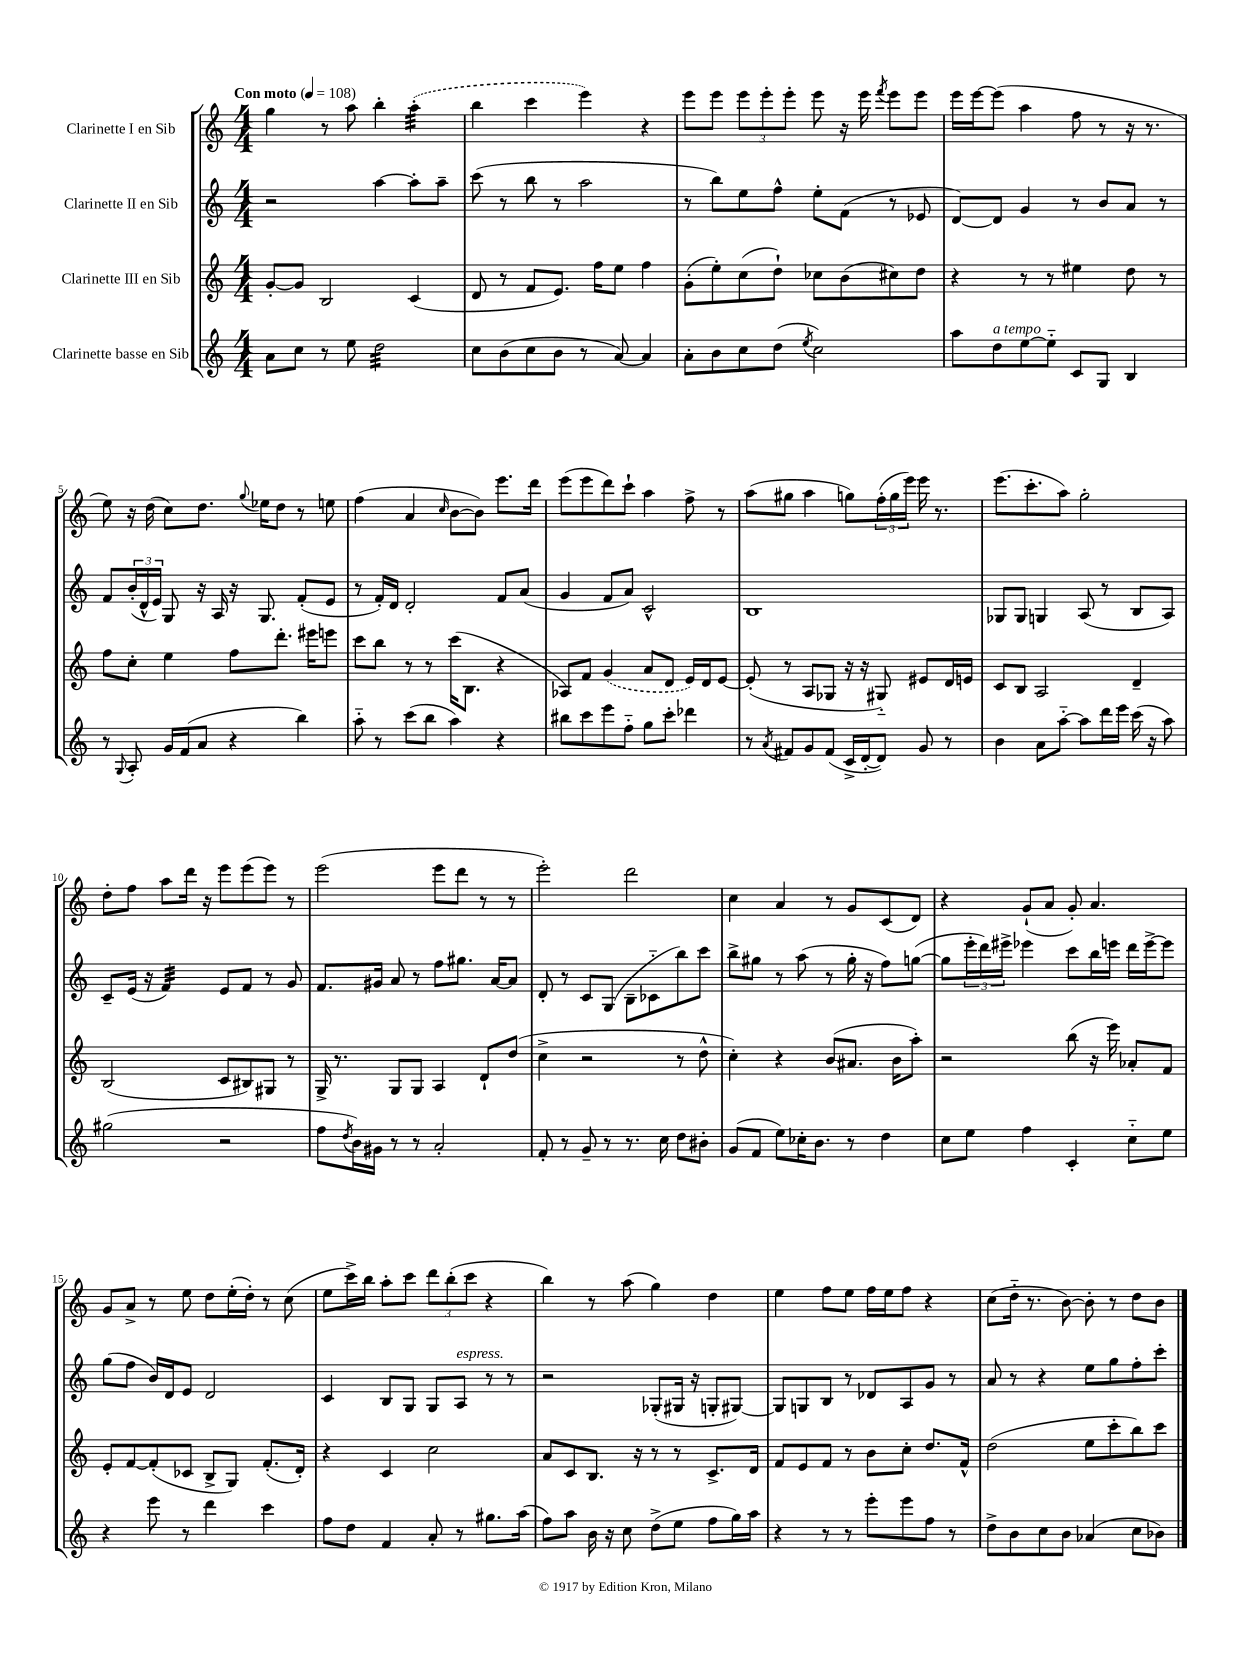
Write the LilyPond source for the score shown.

<<
\new StaffGroup <<
\new Staff = "s0" \with { instrumentName = "Clarinette I en Sib" } {
    \clef treble \key c \major \numericTimeSignature \time 4/4 \tempo "Con moto" 4 = 108
    g''4 r8 a''8 b''4-. \once \slurDashed a''4:32-.( |
    b''4 c'''4 e'''4) r4 |
    e'''8 e'''8 \tuplet 3/2 { e'''8 e'''8-. e'''8-. } e'''8 r16 e'''16 \acciaccatura { f'''8 } e'''8 e'''8 |
    e'''16 e'''16~ e'''8( a''4 f''8 r8 r16 r8. |
    e''8) r16 d''16( c''8) d''8. \appoggiatura { g''8 } ees''16 d''8 r8 e''8 |
    f''4( a'4 \grace { c''16 } b'8~ b'8) e'''8. d'''16 |
    e'''8( e'''8 d'''8) c'''8-! a''4 f''8-> r8 |
    a''8( gis''8 a''4 g''8) \tuplet 3/2 { f''16-.( g''16 e'''16) } e'''16 r8. |
    e'''8.( c'''8.-. a''8) g''2-. |
    d''8-. f''8 a''8 d'''16 r16 e'''8 e'''8( e'''8) r8 |
    e'''2( e'''8 d'''8 r8 r8 |
    e'''2-.) d'''2 |
    c''4 a'4 r8 g'8 c'8( d'8) |
    r4 g'8-!( a'8 g'8-.) a'4. |
    g'8 a'8-> r8 e''8 d''8 e''16-.( d''16-.) r8 c''8( |
    e''8 c'''16->) b''16 a''8-. c'''8 \tuplet 3/2 { d'''8 b''8-.( c'''8 } r4 |
    b''4) r8 a''8( g''4) d''4 |
    e''4 f''8 e''8 f''16 e''16 f''8 r4 |
    c''8( d''16-_ r8. b'8~) b'8-. r8 d''8 b'8 \bar "|." |
}
\new Staff = "s1" \with { instrumentName = "Clarinette II en Sib" } {
    \clef treble \key c \major \numericTimeSignature \time 4/4
    r2 a''4~ a''8-. a''8-- |
    c'''8( r8 b''8 r8 a''2 |
    r8 b''8) e''8 f''8-^ e''8-. f'8( r8 ees'8 |
    d'8~) d'8 g'4 r8 b'8 a'8 r8 |
    f'8 \tuplet 3/2 { b'16-.( d'16-^ e'16) } g8 r16 a16 r16 g8. f'8-.( e'8 |
    r8 f'16-.) d'16 d'2-. f'8 a'8( |
    g'4 f'8 a'8) c'2-^ |
    b1 |
    ges8 ges8 g4 a8( r8 b8 a8) |
    c'8-- e'16( r16 f'4:32) e'8 f'8 r8 g'8 |
    f'8. gis'16 a'8 r8 f''8 gis''8. a'16~ a'8 |
    d'8-. r8 c'8 g8( b8-- ces'8-_ b''8) c'''8 |
    b''8-> gis''8 r8 a''8( r8 gis''16-. r16 f''8) g''8~( |
    g''8 \tuplet 3/2 { e'''16-. d'''16) eis'''16-> } ees'''4 c'''8 b''16 e'''16 d'''16 e'''16~-> e'''8 |
    g''8( f''8 b'16) d'16 e'8 d'2 |
    c'4 b8 g8 g8 a8^\markup { \italic "espress." } r8 r8 |
    r2 ges8-.( gis16 r16 g8-. gis8~) |
    gis8 g8 b8 r8 des'8 a8 g'8 r8 |
    a'8 r8 r4 e''8 g''8 f''8-. c'''8-. \bar "|." |
}
\new Staff = "s2" \with { instrumentName = "Clarinette III en Sib" } {
    \clef treble \key c \major \numericTimeSignature \time 4/4
    g'8~-. g'8 b2 c'4( |
    d'8 r8 f'8 e'8.) f''16 e''8 f''4 |
    g'8-.( e''8-.) c''8( d''8-!) ces''8 b'8( cis''8) d''8 |
    r4 r8 r8 eis''4 d''8 r8 |
    f''8 c''8-. e''4 f''8 d'''8.-. eis'''16 e'''8 |
    c'''8 b''8 r8 r8 c'''16( b8. r4 |
    aes8) f'8 \once \slurDashed g'4( a'8 d'8 e'16) d'16 e'8~ |
    e'8-.( r8 a8 ges8 r16 r16 gis8-_) eis'8 d'16 e'16 |
    c'8 b8 a2 d'4-- |
    b2( c'8 bis8) gis8 r8 |
    g16-> r8. g8 g8 a4 d'8-! d''8( |
    c''4-> r2 r8 d''8-^ |
    c''4-.) r4 b'8( ais'8. b'16 a''8-.) |
    r2 b''8( r16 e'''16) aes'8-. f'8 |
    e'8-. f'8~ f'8-.( ces'8 b8-> g8) f'8.-.( d'16-.) |
    r4 c'4 c''2 |
    a'8 c'8 b8. r16 r8 r8 c'8.-> d'16 |
    f'8 e'8 f'8 r8 b'8 c''8-. d''8. f'16-^ |
    d''2( e''8 c'''8-. b''8) c'''8 \bar "|." |
}
\new Staff = "s3" \with { instrumentName = "Clarinette basse en Sib" } {
    \clef treble \key c \major \numericTimeSignature \time 4/4
    a'8 c''8 r8 e''8 d''2:32 |
    c''8 b'8( c''8 b'8 r8 a'8~) a'4 |
    a'8-. b'8 c''8 d''8( \acciaccatura { e''8 } c''2) |
    a''8 d''8^\markup { \italic "a tempo" } e''8~ e''8-_ c'8 g8 b4 |
    r8 \appoggiatura { g8 } a8-. g'16 f'16( a'8 r4 b''4) |
    a''8-_ r8 c'''8( b''8 a''4) r4 |
    bis''8 c'''8 e'''8 f''8-_ g''8 c'''8-. des'''4 |
    r8 \acciaccatura { a'8 } fis'8 g'8 fis'8( c'16-> d'16~-. d'8) g'8 r8 |
    b'4 a'8 a''8~-_ a''8 d'''16 e'''16 c'''16( r16 a''8) |
    gis''2( r2 |
    f''8 \acciaccatura { d''8 } b'16) gis'16 r8 r8 a'2-. |
    f'8-. r8 g'8-- r8 r8. c''16 d''8 bis'8-. |
    g'8( f'8 e''8) ces''16-. b'8. r8 d''4 |
    c''8 e''8 f''4 c'4-. c''8-_ e''8 |
    r4 e'''8 r8 d'''4 c'''4 |
    f''8 d''8 f'4 a'8-. r8 gis''8. a''16( |
    f''8) a''8 b'16 r16 c''8 d''8->( e''8 f''8 g''16) a''16 |
    r4 r8 r8 e'''8-. e'''8 f''8 r8 |
    d''8-> b'8 c''8 b'8 aes'4( c''8 bes'8) \bar "|." |
}
>>
>>
